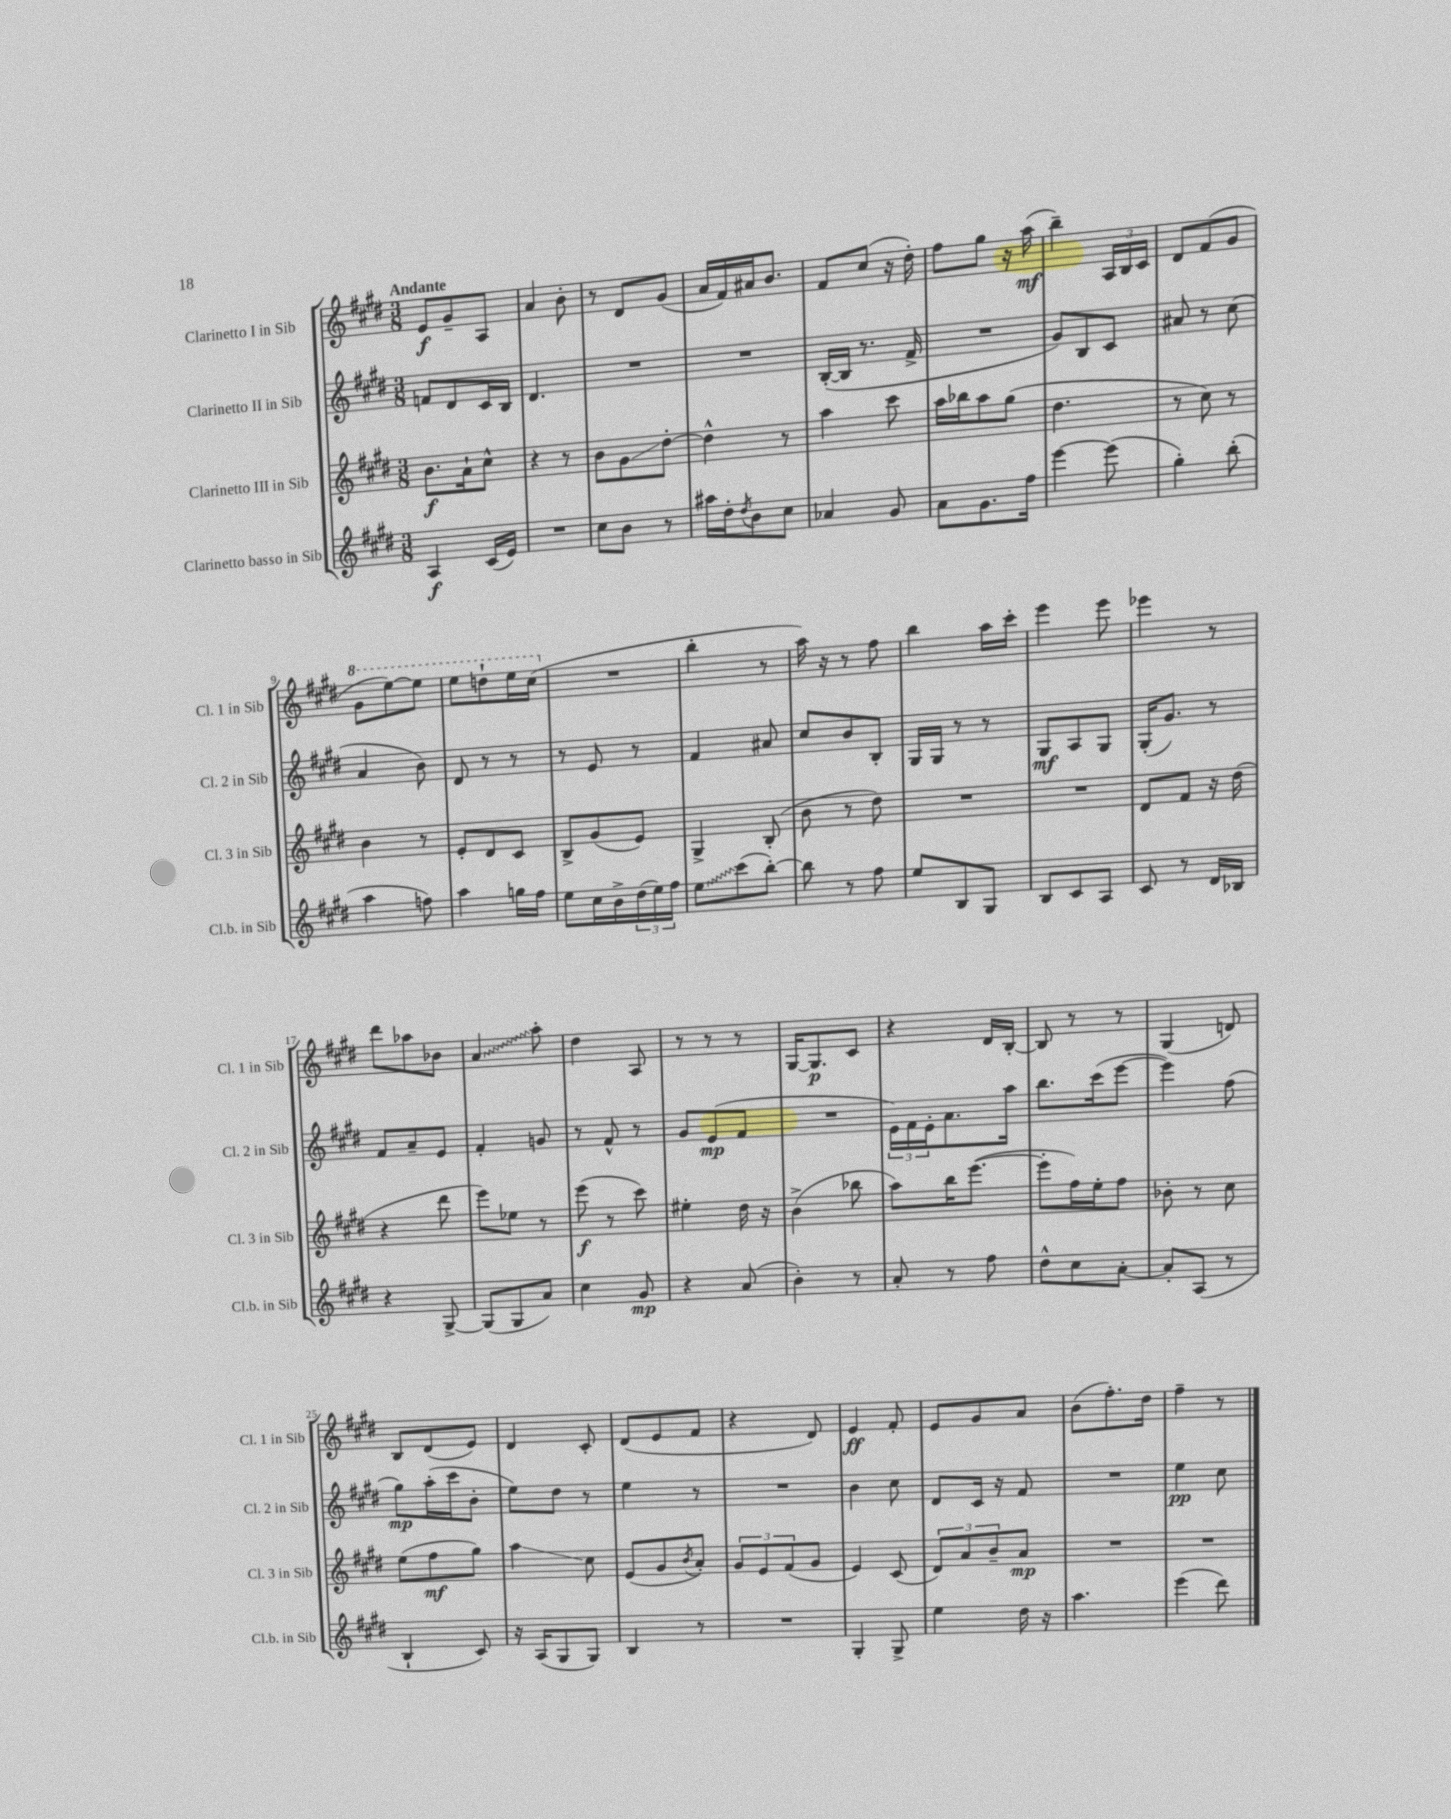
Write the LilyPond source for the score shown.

<<
\new StaffGroup <<
\new Staff = "s0" \with { instrumentName = "Clarinetto I in Sib" shortInstrumentName = "Cl. 1 in Sib" } {
    \clef treble \key e \major \numericTimeSignature \time 3/8 \tempo "Andante"
    e'8\f gis'8-- a8 |
    a'4 b'8-. |
    r8 dis'8 gis'8( |
    a'16 fis'16) ais'16 b'8. |
    fis'8 cis''8( r16 dis''16-.) |
    fis''8 gis''8 r16 a''16\mf( |
    b''4--) \tuplet 3/2 { a16 b16 cis'16 } |
    dis'8 fis'8( gis'8 |
    \ottava #1 gis''8 e'''8~) e'''8 |
    e'''8 d'''8-! e'''16 cis'''16( \ottava #0 |
    R4. |
    b''4-. r8 |
    a''16) r16 r8 fis''8 |
    b''4 a''16 cis'''16-. |
    e'''4 e'''8 |
    ees'''4 r8 |
    dis'''8 aes''8 bes'8 |
    \once \override Glissando.style = #'zigzag a'4\glissando a''8-. |
    dis''4 a8 |
    r8 r8 r8 |
    gis16~ gis8.\p cis'8 |
    r4 dis'16 b16~-. |
    b8 r8 r8 |
    gis4( d'8) |
    b8 dis'8( e'8) |
    dis'4 cis'8-. |
    dis'8( e'8 fis'8 |
    r4 dis'8) |
    e'4\ff fis'8-. |
    e'8 gis'8 a'8 |
    b'8( fis''8.-.) dis''16 |
    fis''4-- r8 \bar "|." |
}
\new Staff = "s1" \with { instrumentName = "Clarinetto II in Sib" shortInstrumentName = "Cl. 2 in Sib" } {
    \clef treble \key e \major \numericTimeSignature \time 3/8
    f'8 dis'8 cis'16 b16 |
    dis'4. |
    R4. |
    R4. |
    b16~-.( b16 r8. fis'16-> |
    R4. |
    gis'8) b8 cis'8 |
    ais'8 r8 cis''8( |
    a'4 b'8) |
    dis'8 r8 r8 |
    r8 e'8 r8 |
    fis'4 ais'8 |
    cis''8 b'8 b8-. |
    gis16 gis16 r8 r8 |
    gis8\mf a8 gis8 |
    gis16-.( gis'8.) r8 |
    fis'8 a'8-- e'8 |
    fis'4-. g'8 |
    r8 fis'8-^ r8 |
    gis'8 e'8\mp( fis'8 |
    R4. |
    \tuplet 3/2 { e'16) fis'16 e'16-. } a'8. a''16 |
    b''8. cis'''16( e'''8~ |
    e'''4) fis''8( |
    gis''8\mp) a''16-.( cis'''16 b'8-. |
    e''8) dis''8 r8 |
    e''4 r8 |
    R4. |
    b'4 cis''8 |
    dis'8 cis'16 r16 fis'8 |
    R4. |
    e''4\pp cis''8 \bar "|." |
}
\new Staff = "s2" \with { instrumentName = "Clarinetto III in Sib" shortInstrumentName = "Cl. 3 in Sib" } {
    \clef treble \key e \major \numericTimeSignature \time 3/8
    b'8.\f a'16-! cis''8-^ |
    r4 r8 |
    b'8 gis'8\glissando dis''8~-. |
    dis''4-^ r8 |
    a''4 cis'''8 |
    a''16 bes''16 a''8 gis''8( |
    dis''4. |
    r8 cis''8) r8 |
    b'4 r8 |
    e'8-. dis'8 cis'8 |
    b8-> gis'8( e'8) |
    gis4-> b8-.( |
    b'8 r8 dis''8) |
    R4. |
    R4. |
    dis'8 fis'8 r16 dis''16( |
    r4 dis'''8 |
    e'''8) ees''8 r8 |
    e'''8\f( r8 cis'''8) |
    eis''4-. dis''16 r16 |
    b'4->( bes''8 |
    a''8) b''16 e'''8.~( |
    e'''8-. fis''16) e''16-. fis''8 |
    bes'8-. r8 cis''8 |
    e''8( fis''8\mf gis''8) |
    a''4\glissando cis''8 |
    e'8( gis'8 \acciaccatura { b'8 } a'8-.) |
    \tuplet 3/2 { gis'8 e'8 fis'8( } gis'8 |
    e'4) cis'8( |
    \tuplet 3/2 { dis'8) a'8 b'8-- } a'8\mp |
    R4. |
    R4. \bar "|." |
}
\new Staff = "s3" \with { instrumentName = "Clarinetto basso in Sib" shortInstrumentName = "Cl.b. in Sib" } {
    \clef treble \key e \major \numericTimeSignature \time 3/8
    a4\f cis'16( e'16) |
    R4. |
    cis''8 b'8 r8 |
    ais''16 dis''16-. \acciaccatura { dis''8 } b'8 cis''8 |
    aes'4 gis'8 |
    a'8 gis'8. fis''16 |
    e'''4~ e'''8( |
    gis''4-.) b''8-.( |
    a''4 f''8) |
    a''4 g''16 fis''16 |
    e''8 cis''16 b'16-> \tuplet 3/2 { dis''16( e''16) fis''16 } |
    \once \override Glissando.style = #'zigzag e''8\glissando cis'''8( b''8~-.) |
    b''8 r8 fis''8 |
    e''8 b8 gis8 |
    b8 cis'8 a8 |
    cis'8 r8 dis'16 bes16 |
    r4 gis8~-> |
    gis8( gis8 a'8) |
    cis''4 gis'8\mp |
    r4 a'8( |
    b'4-.) r8 |
    a'8-. r8 fis''8 |
    dis''8-^ cis''8 a'8~-. |
    a'8-. a8( r8 |
    b4-! cis'8) |
    r16 a16( gis8 gis8) |
    b4 r8 |
    R4. |
    gis4-. gis8-> |
    e''4 dis''16 r16 |
    a''4. |
    e'''4( dis'''8) \bar "|." |
}
>>
>>
